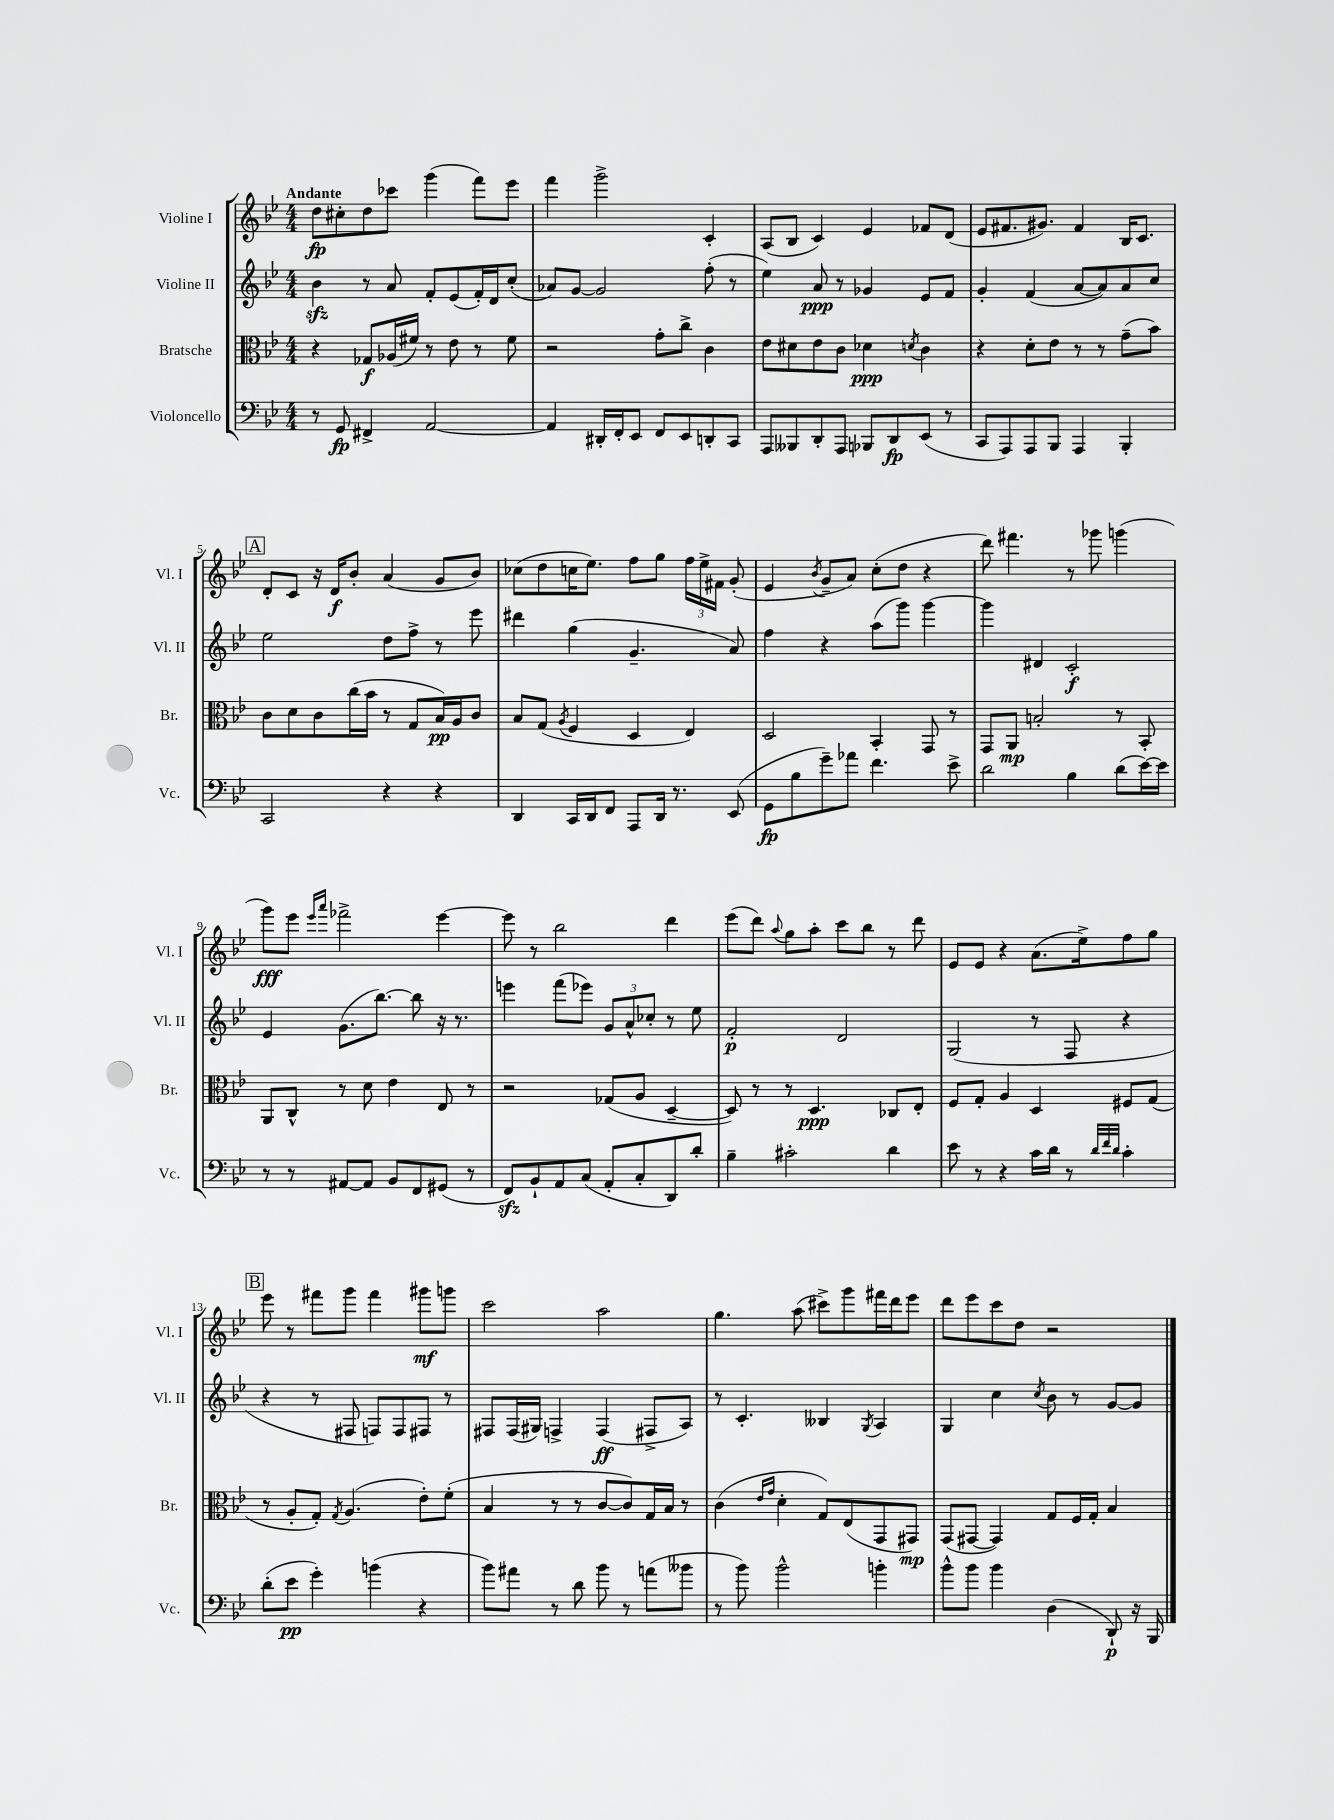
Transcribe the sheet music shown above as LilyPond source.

<<
\new StaffGroup <<
\new Staff = "s0" \with { instrumentName = "Violine I" shortInstrumentName = "Vl. I" } {
    \clef treble \key bes \major \numericTimeSignature \time 4/4 \tempo "Andante"
    \autoBeamOff d''8[\fp cis''8-. d''8 ces'''8] g'''4( f'''8[) ees'''8] |
    f'''4 g'''2-> c'4-. |
    a8[( bes8] c'4) ees'4 fes'8[ d'8]( |
    ees'8[ fis'8. gis'8.]) fis'4 bes16[ c'8.] |
    \mark \markup { \box "A" } d'8[-. c'8] r16 d'16[\f bes'8]-. a'4( g'8[ bes'8]) |
    ces''8[( d''8 c''16 ees''8.]) f''8[ g''8] \tuplet 3/2 { f''16[ ees''16-> fis'16] } g'8-.( |
    ees'4 \acciaccatura { bes'8 } g'8[-- a'8]) c''8[-.( d''8] r4 |
    d'''8) fis'''4. r8 ges'''8 g'''4( |
    g'''8[\fff) ees'''8] \grace { ees'''16[ a'''16] } fes'''2-> ees'''4~ |
    ees'''8 r8 bes''2 d'''4 |
    ees'''8[( d'''8]) \appoggiatura { a''8 } g''8[ a''8]-. c'''8[ bes''8] r8 d'''8 |
    ees'8[ ees'8] r4 a'8.[( ees''16->) f''8 g''8] |
    \mark \markup { \box "B" } ees'''8 r8 fis'''8[ g'''8] fis'''4 gis'''8[\mf g'''8] |
    c'''2 a''2 |
    g''4. a''8( cis'''8[->) g'''8 fis'''16 d'''16 ees'''8] |
    d'''8[ ees'''8 c'''8 d''8] r2 \bar "|." |
}
\new Staff = "s1" \with { instrumentName = "Violine II" shortInstrumentName = "Vl. II" } {
    \clef treble \key bes \major \numericTimeSignature \time 4/4
    \autoBeamOff bes'4\sfz r8 a'8 f'8[-. ees'8( f'16-.) d'16 c''8]-.( |
    aes'8[) g'8]~ g'2 f''8-.( r8 |
    ees''4) a'8\ppp r8 ges'4 ees'8[ f'8] |
    g'4-. f'4( a'8[~ a'8) a'8 c''8] |
    \mark \markup { \box "A" } ees''2 d''8[ f''8]-> r8 ees'''8 |
    dis'''4 g''4( g'4.-- a'8) |
    f''4 r4 a''8[( g'''8]) g'''4~ |
    g'''4 dis'4 c'2-.\f |
    ees'4 g'8.[( bes''8.]~) bes''8 r16 r8. |
    e'''4 f'''8[( ees'''8]) \tuplet 3/2 { g'8[ a'8-^ ces''8]-. } r8 ees''8 |
    f'2-.\p d'2 |
    g2( r8 f8 r4 |
    \mark \markup { \box "B" } r4 r8 fis8 f8[) f8 fis8] r8 |
    fis8[ fis16( gis16]) f4-> f4\ff( fis8[-> a8]) |
    r8 c'4.-. beses4 \acciaccatura { g8 } a4 |
    g4 c''4 \acciaccatura { c''8 } bes'8 r8 g'8[~ g'8] \bar "|." |
}
\new Staff = "s2" \with { instrumentName = "Bratsche" shortInstrumentName = "Br." } {
    \clef alto \key bes \major \numericTimeSignature \time 4/4
    \autoBeamOff r4 ges8[\f aes16( fis'16]) r8 ees'8 r8 fis'8 |
    r2 g'8[-. c''8]-> c'4 |
    ees'8[ dis'8 ees'8 c'8] des'4\ppp \acciaccatura { d'8 } c'4 |
    r4 d'8[-. ees'8] r8 r8 g'8[--( bes'8]) |
    \mark \markup { \box "A" } c'8[ d'8 c'8 c''16( bes'16] r8 g8[ bes16\pp) a16 c'8] |
    bes8[ g8]( \acciaccatura { a8 } f4 d4 ees4) |
    d2 bes,4-. g,8 r8 |
    g,8[ a,8]\mp b2-. r8 bes,8-. |
    a,8[ c8]-^ r8 d'8 ees'4 ees8 r8 |
    r2 ges8[( a8] d4~-- |
    d8) r8 r8 d4.\ppp ces8[ ees8]-. |
    f8[ g8]-. a4 d4 fis8[ g8]( |
    \mark \markup { \box "B" } r8 a8[-. g8]-.) \acciaccatura { g8 } a4.( ees'8[-.) f'8]-.( |
    bes4 r8 r8 c'8[~ c'8) g16 bes16] r8 |
    c'4( \grace { ees'16[ g'16] } d'4-. g8[) ees8( g,8 gis,8]\mp) |
    g,8[( gis,8]~ gis,4) g8[ f16 g16]-. bes4 \bar "|." |
}
\new Staff = "s3" \with { instrumentName = "Violoncello" shortInstrumentName = "Vc." } {
    \clef bass \key bes \major \numericTimeSignature \time 4/4
    \autoBeamOff r8 g,8\fp fis,4-> a,2~ |
    a,4 dis,16[-. f,16-. ees,8] f,8[ ees,8 d,8-. c,8] |
    a,,8[ beses,,8 d,8-. a,,8] bes,,8[ d,8\fp ees,8]( r8 |
    c,8[ a,,8) a,,8 bes,,8] a,,4 bes,,4-. |
    \mark \markup { \box "A" } c,2 r4 r4 |
    d,4 c,16[ d,16 f,8] a,,8[ d,16] r8. ees,8( |
    g,8[\fp bes8 g'8--) aes'8] f'4. ees'8-> |
    d'2 bes4 d'8[( ees'16~) ees'16] |
    r8 r8 ais,8[~ ais,8] bes,8[ f,8 gis,8]( r8 |
    f,8[\sfz) bes,8-! a,8 c8]( a,8[-. c8-. d,8) d'8]-. |
    bes4-- cis'2-. d'4 |
    ees'8 r8 r4 c'16[ d'16] r8 \grace { d'32[ f'32 d'32] } c'4-. |
    \mark \markup { \box "B" } d'8[-.( ees'8]\pp g'4-.) b'4( r4 |
    bes'8[) ais'8] r8 d'8 bes'8 r8 a'8[( beses'8] |
    r8 bes'8) bes'2-^ b'4-. |
    bes'8[-^ bes'8] bes'4 d4( d,8-!\p) r16 bes,,16 \bar "|." |
}
>>
>>
